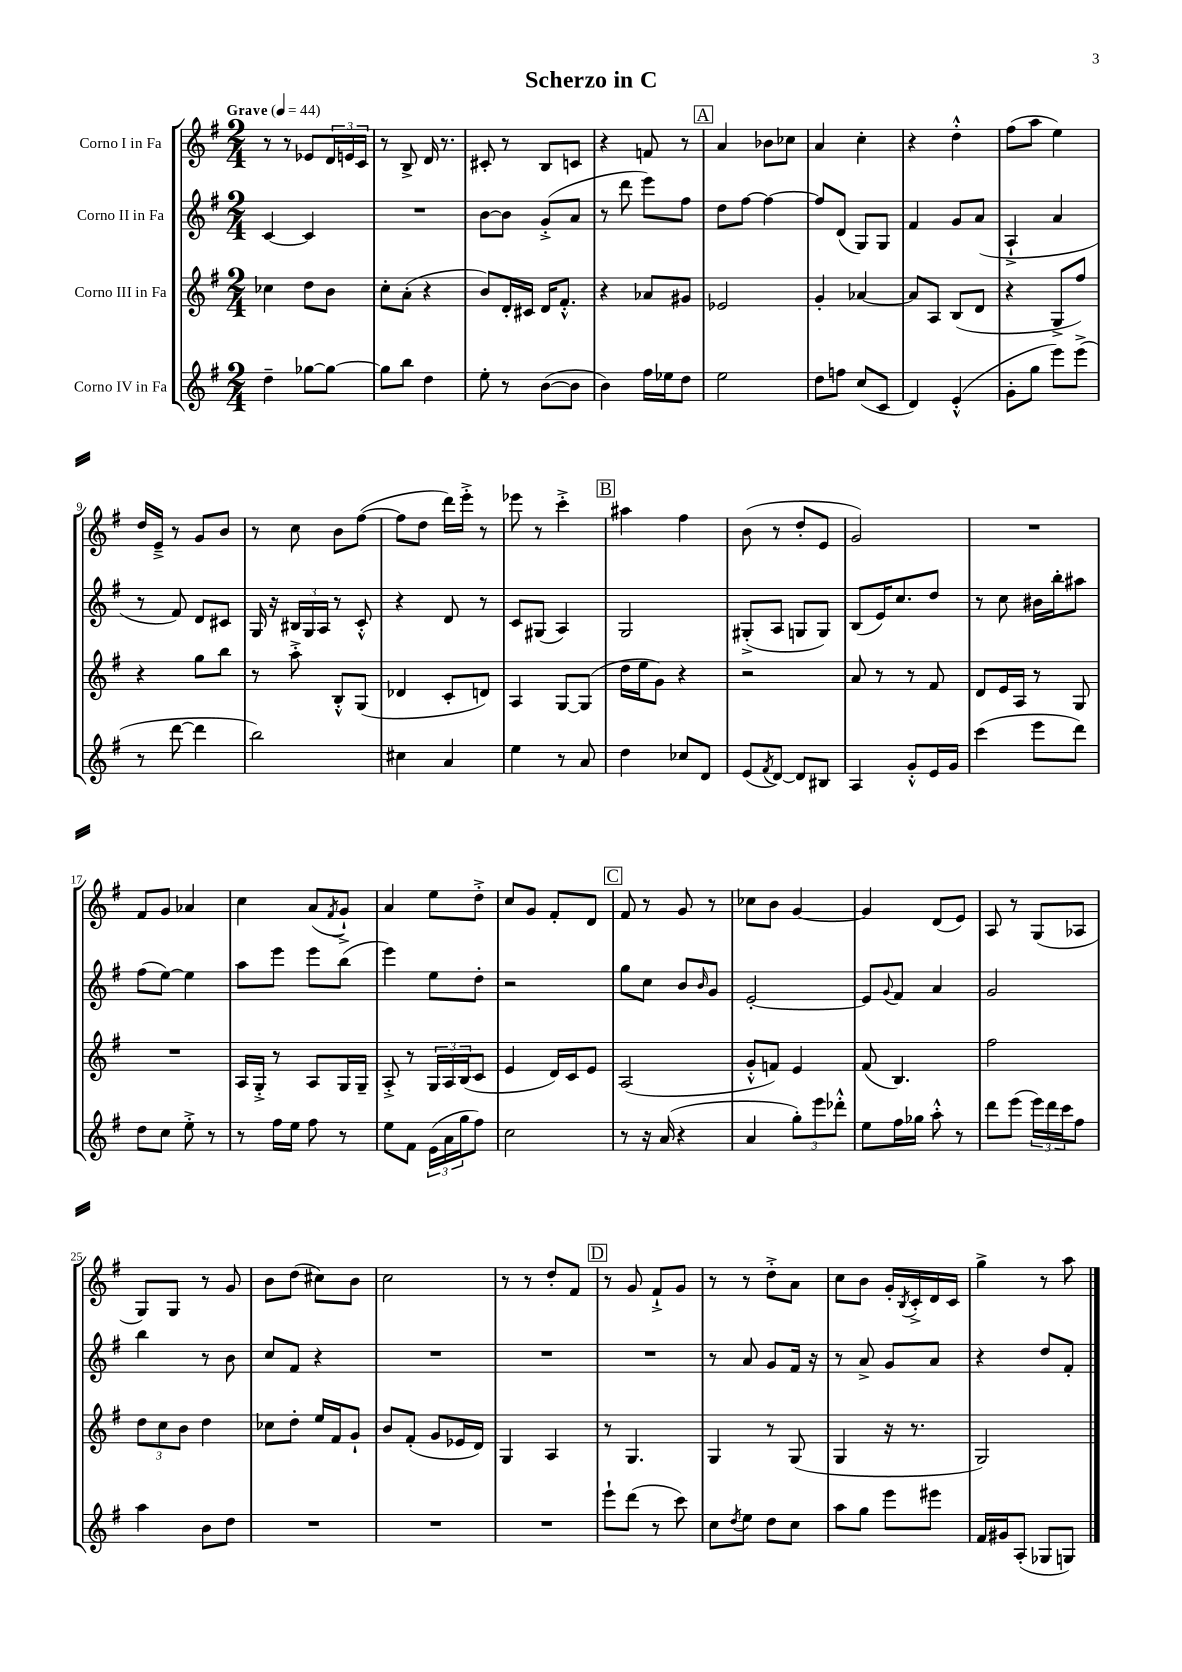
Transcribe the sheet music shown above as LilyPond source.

\header { title = "Scherzo in C" }
<<
\new StaffGroup <<
\new Staff = "s0" \with { instrumentName = "Corno I in Fa" } {
    \clef treble \key g \major \numericTimeSignature \time 2/4 \tempo "Grave" 4 = 44
    r8 r8 ees'8 \tuplet 3/2 { d'16 e'16 c'16 } |
    r8 b8-> d'16 r8. |
    cis'8-. r8 b8 c'8 |
    r4 f'8 r8 |
    \mark \markup { \box "A" } a'4 bes'8 ces''8 |
    a'4 c''4-. |
    r4 d''4-.-^ |
    fis''8( a''8 e''4) |
    d''16 e'16---> r8 g'8 b'8 |
    r8 c''8 b'8 fis''8~( |
    fis''8 d''8 d'''16) e'''16-.-> r8 |
    ees'''8 r8 c'''4-.-> |
    \mark \markup { \box "B" } ais''4 fis''4 |
    b'8( r8 d''8-. e'8 |
    g'2) |
    R2 |
    fis'8 g'8 aes'4 |
    c''4 a'8( \acciaccatura { fis'8 } g'8-!->) |
    a'4 e''8 d''8-.-> |
    c''8 g'8 fis'8-. d'8 |
    \mark \markup { \box "C" } fis'8 r8 g'8 r8 |
    ces''8 b'8 g'4~ |
    g'4 d'8( e'8) |
    a8 r8 g8( aes8 |
    g8) g8 r8 g'8 |
    b'8 d''8( cis''8) b'8 |
    c''2 |
    r8 r8 d''8-. fis'8 |
    \mark \markup { \box "D" } r8 g'8 fis'8-!-> g'8 |
    r8 r8 d''8-.-> a'8 |
    c''8 b'8 g'16-. \acciaccatura { b8 } c'16-.-> d'16 c'16 |
    g''4-> r8 a''8 \bar "|." |
}
\new Staff = "s1" \with { instrumentName = "Corno II in Fa" } {
    \clef treble \key g \major \numericTimeSignature \time 2/4
    c'4~ c'4 |
    R2 |
    b'8~ b'8 g'8-.->( a'8 |
    r8 d'''8 e'''8) fis''8 |
    \mark \markup { \box "A" } d''8 fis''8~ fis''4~ |
    fis''8 d'8( g8) g8 |
    fis'4 g'8 a'8( |
    a4-!-> a'4 |
    r8 fis'8) d'8 cis'8 |
    g16 r16 \tuplet 3/2 { bis16 g16 a16 } r8 c'8-.-^ |
    r4 d'8 r8 |
    c'8 gis8( a4) |
    \mark \markup { \box "B" } g2 |
    gis8-.->( a8 g8 g8) |
    b8( e'16) c''8. d''8 |
    r8 c''8 bis'16 b''16-. ais''8 |
    fis''8( e''8~) e''4 |
    a''8 e'''8 e'''8 b''8( |
    e'''4) e''8 d''8-. |
    r2 |
    \mark \markup { \box "C" } g''8 c''8 b'8 \grace { b'16 } g'8 |
    e'2~-. |
    e'8 \appoggiatura { g'8 } fis'8 a'4 |
    g'2 |
    b''4 r8 b'8 |
    c''8 fis'8 r4 |
    R2 |
    R2 |
    \mark \markup { \box "D" } R2 |
    r8 a'8 g'8 fis'16 r16 |
    r8 a'8-> g'8 a'8 |
    r4 d''8 fis'8-. \bar "|." |
}
\new Staff = "s2" \with { instrumentName = "Corno III in Fa" } {
    \clef treble \key g \major \numericTimeSignature \time 2/4
    ces''4 d''8 b'8 |
    c''8-. a'8-.( r4 |
    b'8) d'16-. cis'16 d'16 fis'8.-.-^ |
    r4 aes'8 gis'8 |
    \mark \markup { \box "A" } ees'2 |
    g'4-. aes'4~ |
    aes'8 a8 b8( d'8 |
    r4 g8-> fis''8) |
    r4 g''8 b''8 |
    r8 a''8-.-> b8-.-^ g8( |
    des'4 c'8-. d'8) |
    a4 g8~ g8( |
    \mark \markup { \box "B" } d''16 e''16 g'8) r4 |
    r2 |
    a'8 r8 r8 fis'8 |
    d'8 e'16 a16 r8 g8 |
    R2 |
    a16 g16-.-> r8 a8 g16 g16-- |
    a8-.-> r8 \tuplet 3/2 { g16 a16 b16( } c'8 |
    e'4 d'16) c'16 e'8 |
    \mark \markup { \box "C" } a2( |
    g'8-.-^ f'8) e'4 |
    fis'8( b4.) |
    fis''2 |
    \tuplet 3/2 { d''8 c''8 b'8 } d''4 |
    ces''8 d''8-. e''16 fis'16 g'8-! |
    b'8 fis'8-.( g'8 ees'16 d'16) |
    g4 a4 |
    \mark \markup { \box "D" } r8 g4. |
    g4 r8 g8( |
    g4 r16 r8. |
    g2) \bar "|." |
}
\new Staff = "s3" \with { instrumentName = "Corno IV in Fa" } {
    \clef treble \key g \major \numericTimeSignature \time 2/4
    d''4-- ges''8~ ges''8~ |
    ges''8 b''8 d''4 |
    e''8-. r8 b'8~( b'8 |
    b'4) fis''16 ees''16 d''8 |
    \mark \markup { \box "A" } e''2 |
    d''8 f''8 c''8( c'8 |
    d'4) e'4-.-^( |
    g'8-. g''8 e'''8) e'''8->( |
    r8 d'''8~ d'''4 |
    b''2) |
    cis''4 a'4 |
    e''4 r8 a'8 |
    \mark \markup { \box "B" } d''4 ces''8 d'8 |
    e'8( \acciaccatura { fis'8 } d'8~) d'8 bis8 |
    a4 g'8-.-^ e'16 g'16 |
    c'''4( e'''8 d'''8) |
    d''8 c''8 e''8-.-> r8 |
    r8 fis''16 e''16 fis''8 r8 |
    e''8 fis'8 \tuplet 3/2 { e'16( a'16 g''16 } fis''8) |
    c''2 |
    \mark \markup { \box "C" } r8 r16 a'16( r4 |
    a'4 \tuplet 3/2 { g''8-.) e'''8 des'''8-.-^ } |
    e''8 fis''16 ges''16 a''8-.-^ r8 |
    d'''8 e'''8( \tuplet 3/2 { e'''16) d'''16 c'''16 } fis''8 |
    a''4 b'8 d''8 |
    R2 |
    R2 |
    R2 |
    \mark \markup { \box "D" } e'''8-! d'''8( r8 c'''8) |
    c''8 \acciaccatura { d''8 } e''8 d''8 c''8 |
    a''8 g''8 e'''8 eis'''8 |
    fis'16 gis'16 a8-.( ges8 g8) \bar "|." |
}
>>
>>
